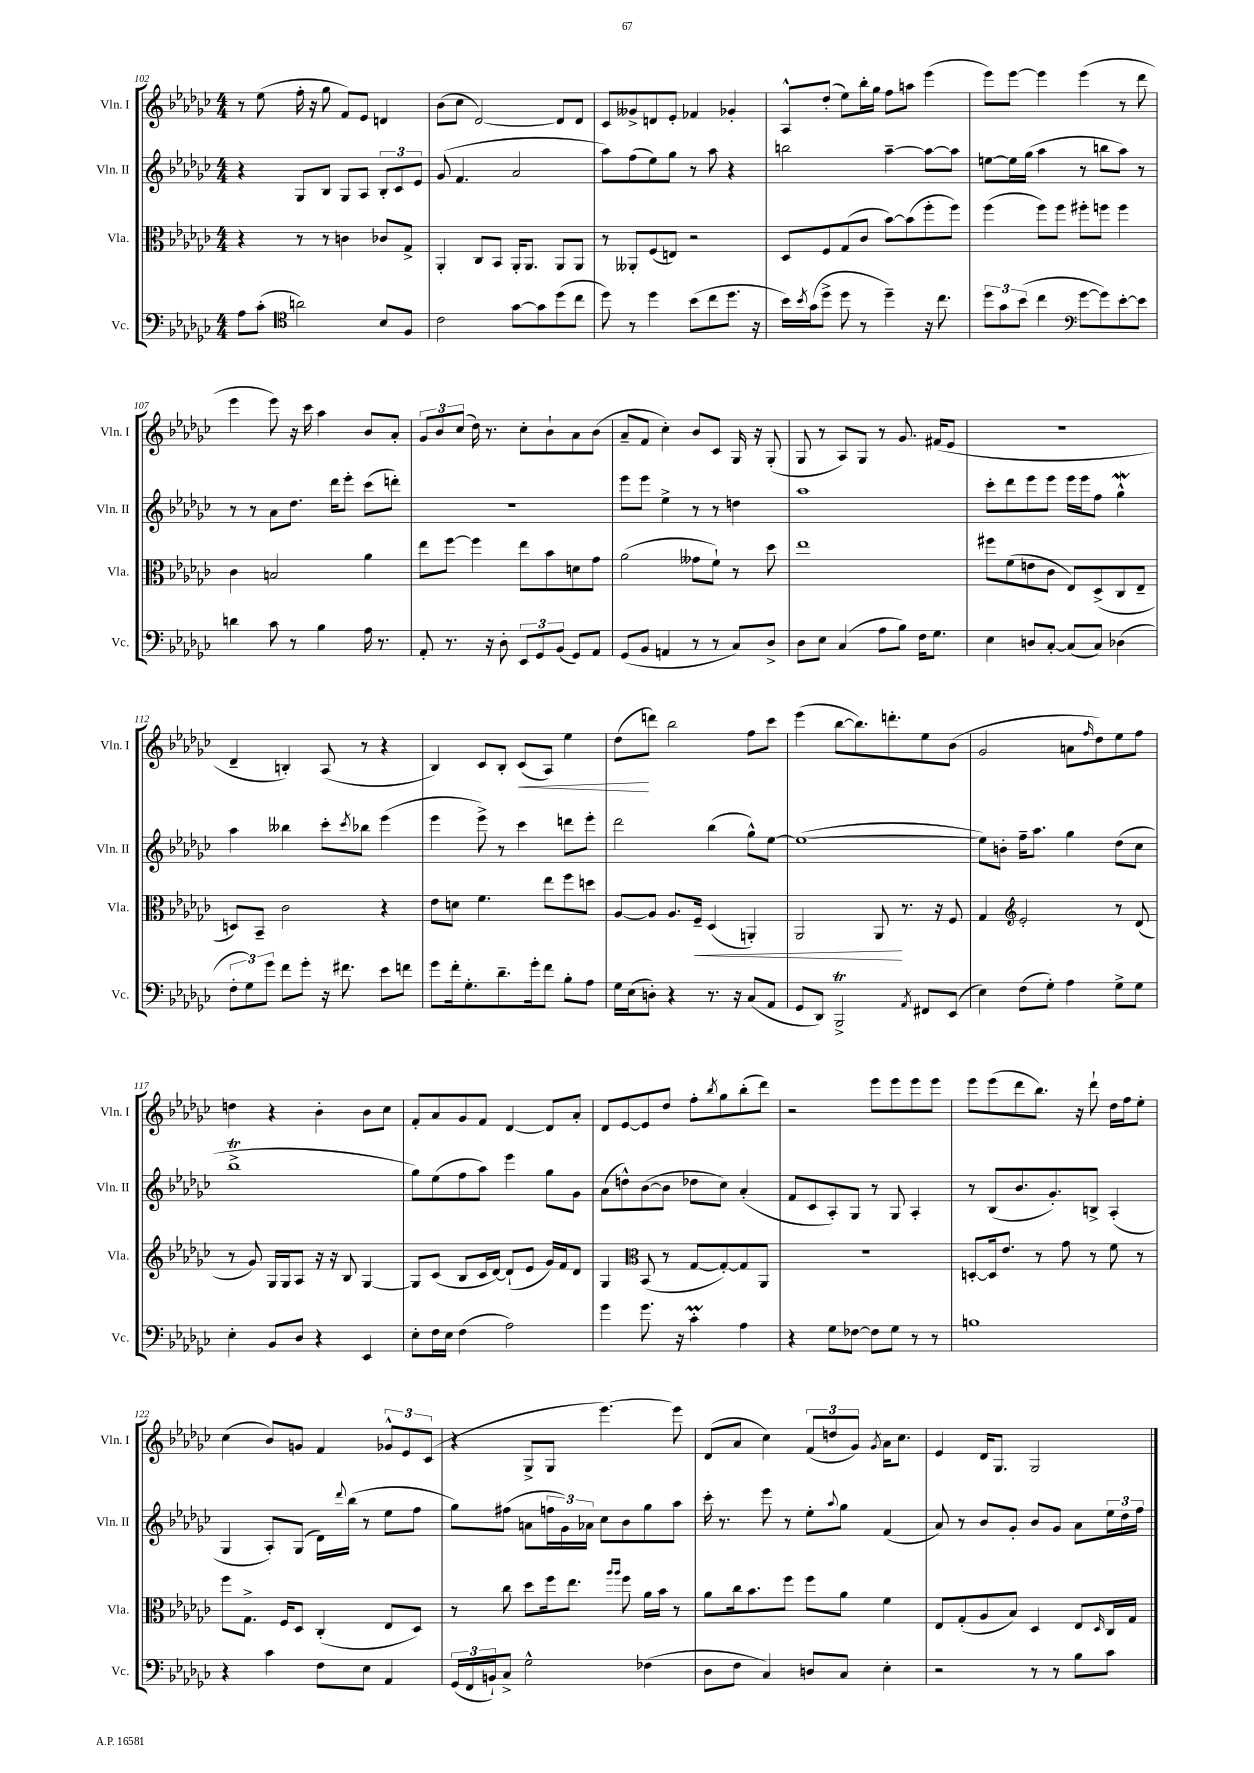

**kern	**kern	**kern	**kern
*staff4	*staff3	*staff2	*staff1
*clefF4	*clefC3	*clefG2	*clefG2
*k[b-e-a-d-g-c-]	*k[b-e-a-d-g-c-]	*k[b-e-a-d-g-c-]	*k[b-e-a-d-g-c-]
*M4/4	*M4/4	*M4/4	*M4/4
8A-\L	4r	4r	8r
(8c-'\J	.	.	(8ee-\
*clefC4	*	*	*
2a\)	8r	8G-/L	16ff'\
.	.	.	16r
.	8r	8B-/J	8gg-\
.	4c\	8G-/L	8f/L)
.	.	8A-/J	8e-/J
8B-/L	8c-/L	12B-'/L	4d/
.	.	12c-/	.
8F/J	8G-^/J	.	.
.	.	12e-/J	.
=	=	=	=
2c-\	4AA-'/	(8g-/	(8b-\L
.	.	4.f/	8cc-\J
.	8C-/L	.	[2d-/)
.	8BB-/J	.	.
[8g-\L	16AA-'/LK	2a-/	.
.	8.AA-/J	.	.
8g-\]	.	.	.
(8dd-\	8AA-/L	.	8d-/]L
8cc-\J	8AA-/J	.	8d-/J
=	=	=	=
8dd-\)	8r	8aa-\L)	8c-/L
8r	8AA--'/L	(8ff\	8g--^/
4dd-\	(8F/	8ee-\)	8d/
.	8E/J)	8gg-\J	8e-'/J
(8b-\L	2r	8r	4f-/
8cc-\	.	8aa-\	.
8.dd-\J	.	4r	4g-'/
16r	.	.	.
=	=	=	=
16b-\LL)	8D-/L	2bb\	8A-^^/L
8qb-/	.	.	.
(16g-\J	.	.	.
8dd-^\J	8F/	.	(8dd-'/J
8dd-\	(8G-/	.	8ee-\L)
8r	8c-/J	.	16bb-'\L
.	.	.	16gg-\JJ
4dd-~\)	[8b-\L)	[4aa-~\	8ff\L
.	(8b-\]	.	8aa\J
16r	8ff'\	8aa-\_L	(4eee-\
8.cc-\	.	.	.
.	8ff\J)	8aa-\]J	.
=	=	=	=
12dd-\L	(4ff\	[8ee\L	8eee-\L)
12g-\	.	.	.
.	.	16ee\]L	[8eee-\J
(12b-\J	.	.	.
.	.	(16gg-\JJ	.
4cc-\	8ff\L)	4aa-\	4eee-\]
.	8ff\J	.	.
*clefF4	*	*	*
[8g-\L	8ff#'\L	8r	(4eee-\
8g-\])	8ff\J	8bb\L	.
[8e-'\	4ff\	8aa-\J)	8r
8e-\]J	.	8r	8ddd-\
=	=	=	=
4d\	4c-\	8r	4eee-\
.	.	8r	.
8c-\	2B/	8a-\L	8eee-\)
8r	.	8.dd-\J	16r
.	.	.	16ccc-\
4B-\	.	.	4aa-\
.	.	16ddd-\LK	.
.	.	8eee-'\J	.
16A-\	4a-\	(8ccc-\L	8b-/L
8.r	.	.	.
.	.	8ddd'\J)	8a-'/J
=	=	=	=
8AA-'/	8ee-\L	1r	12g-/L
.	.	.	12b-/
8.r	[8ff\J	.	.
.	.	.	(12cc-/J
.	4ff\]	.	16dd-\)
16r	.	.	8.r
8D-'\	.	.	.
12EE-/L	8ee-\L	.	8cc-'\L
12GG-/	.	.	.
.	8b-\	.	8b-`\
(12BB-/J	.	.	.
8GG-/L)	8d\	.	8a-\
8AA-/J	8g-\J	.	(8b-\J
=	=	=	=
(8GG-/L	(2a-\	8eee-\L	8a-~/L
8BB-/J	.	8eee-\J	8f/J
4AA/	.	4ee-^\	4cc-'\)
8r	8g--\L	8r	8b-/L
8r	8f`\J)	8r	8c-/J
8C-/L)	8r	4dd\	16G-/
.	.	.	16r
8D-^/J	8dd-\	.	(8G-'/
=	=	=	=
8D-\L	1ee-	1aa-	8G-/
8E-\J	.	.	8r
(4C-/	.	.	8A-/L)
.	.	.	8G-/J
8A-\L	.	.	8r
8B-\J)	.	.	8.g-/
16F\LK	.	.	.
8.G-\J	.	.	(16f#/LK
.	.	.	8e-/J
=	=	=	=
4E-\	8ff#\L	8ccc-'\L	1r
.	(8f\	8ddd-\	.
8D/L	8e\	8eee-\	.
[8C-'/J	8c-\J	8eee-\J	.
(8C-/]L	8E-/L)	16eee-\LL	.
.	.	16eee-\J	.
8C-/J)	(8D-^/	8ff\J	.
(4D-\	8C-/	4gg-^^\	.
.	8E-~/J	.	.
=	=	=	=
12F'\L	8D/L)	4aa-\	4d-~/
12G-\)	.	.	.
.	8BB-~/J	.	.
12g-\J	.	.	.
8f\L	2c-\	4bb--\	4B'/)
8g-'\J	.	.	.
16r	.	8ccc-'\L	(8A-/
8.f#\	.	.	.
.	.	8qccc-/	.
.	.	8bb-\J	8r
8e-\L	4r	(4eee-\	4r
8f\J	.	.	.
=	=	=	=
8g-\L	8e-\L	4eee-\	4B-/)
16f'\k	8d\J	.	.
8.G-'\	.	.	.
.	4.f\	8eee-^\)	8c-/L
8.d-~\	.	8r	8B-'/J
.	.	4ccc-\	(8c-/L
16g-'\k	.	.	.
8f\J	8ee-\L	.	8A-/J)
8B-'\L	8ff\	8ddd\L	4ee-\
8A-\J	8dd\J	8eee-'\J	.
=	=	=	=
16G-\LL	[8A-/L	2ddd-\	(8dd-\L
(16E-\J	.	.	.
8D'\J)	8A-/]J	.	8ddd\J)
4r	8.A-/L	.	2bb-\
.	16F~/Jk	.	.
8.r	(4D-/	(4bb-\	.
16r	.	.	.
(8C-/L	4AA'/)	8gg-^^\L)	8ff\L
8AA-/J	.	[8ee-\J	8ccc-\J
=	=	=	=
8GG-/L	2AA-/	(1ee-_	(4eee-\
8DD-/J)	.	.	.
2BBB-^/	.	.	[8bb-\L
.	.	.	8.bb-\])
.	8AA-/	.	.
.	.	.	8.ddd'\
.	8.r	.	.
8qAA-/	.	.	.
8FF#/L	.	.	8ee-\
.	16r	.	.
(8EE-/J	8F/	.	(8b-\J
=	=	=	=
4E-\)	4G-/	8ee-\]L)	2g-/
.	.	8b'\J	.
*	*clefG2	*	*
(8F\L	2e-'/	16ff~\LK	.
.	.	8.aa-\J	.
8G-'\J)	.	.	.
4A-\	.	4gg-\	8a\L
.	.	.	16qqff/
.	.	.	8dd-\)
8G-^\L	8r	(8dd-\L	8ee-\
8G-\J	(8d-/	8cc-\J	8ff\J
=	=	=	=
4E-'\	8r	1bb-^	4dd\
.	8g-/)	.	.
8BB-/L	16G-/LL	.	4r
.	16G-/J	.	.
8D-/J	8A-/J	.	.
4r	16r	.	4b-'\
.	16r	.	.
.	8B-/	.	.
4EE-/	[4G-/	.	8b-\L
.	.	.	8cc-\J
=	=	=	=
8E-'\L	8G-/]L	8gg-\L)	8f'/L
16F\L	(8c-/J	(8ee-\	8a-/
16E-\JJ	.	.	.
(4F\	8B-/L	8ff\	8g-/
.	16c-/L	8aa-\J)	8f/J
.	[16d-/JJ)	.	.
2A-\)	(8d-`/]L	4eee-\	[4d-/
.	8e-/J	.	.
.	16g-/LL)	8gg-\L	8d-/]L
.	16f/J	.	.
.	8d-/J	8g-\J	8a-'/J
=	=	=	=
4g-\	4G-/	(8a-\L	8d-/L
.	.	8dd^^\)	[8e-/
*	*clefC3	*	*
8.g-\	(8BB-/	([8b-\	8e-/]
.	8r	8b-\]J	8dd-/J
16r	.	.	.
4c-'\	[8G-/L	8dd-\L	8ff'\L
.	.	.	8qbb-/
.	8G-'/_)	8cc-\J)	8gg-\
4A-\	8G-/]	(4a-'/	(8bb-'\
.	8AA-/J	.	8ddd-\J)
=	=	=	=
4r	1r	8f/L	2r
.	.	8c-/	.
8G-\L	.	8A-'/)	.
[8F-\J	.	8G-/J	.
8F-\]L	.	8r	8eee-\L
8G-\J	.	8G-/	8eee-\
8r	.	4A-'/	8eee-\
8r	.	.	8eee-\J
=	=	=	=
1B	[8D'/L	8r	8eee-\L
.	16D/]k	(8B-/L	(8eee-\
.	8.e-/J	.	.
.	.	8.b-/	8ddd-\
.	8r	.	8.bb-\J)
.	.	8.g-'/)	.
.	8g-\	.	.
.	.	.	16r
.	8r	8B^/J	8ddd-`\
.	8f\	(4A-'/	16dd-\LL
.	.	.	16ff\J
.	8r	.	8ee-'\J
=	=	=	=
4r	8ff\L	4G-/	(4cc-\
.	8.G-^\J	.	.
4c-\	.	8A-'/L)	8b-/L)
.	16F/LK	.	.
.	8D-/J	(8G-/J	8g/J
8F\L	(4C-'/	16d-\LL)	4f/
.	.	8qqddd-/	.
.	.	(16bb-\JJ	.
8E-\J	.	8r	.
4AA-/	8E-/L	8ee-\L	12g-^^/L
.	.	.	12e-/
.	8D-/J)	8ff\J	.
.	.	.	(12c-/J
=	=	=	=
(24GG-/LL	8r	8gg-\L)	4r
24FF/	.	.	.
24BB`/J)	.	.	.
8C-^/J	8cc-\	(8ff#\J	.
2G-^^\	8dd-\L	8a\L	8G-^/L
.	16ff\k	24ff\L	8G-/J
.	.	24g-\)	.
.	8.ee-\J	.	.
.	.	24a-\JJ	.
.	.	8cc-\L	[4.eee-\)
.	16qqaa-/LL	.	.
.	16qqaa-/JJ	.	.
.	8ff\	8b-\	.
(4F-\	16a-\LL	8gg-\	.
.	16b-\JJ	.	.
.	8r	8aa-\J	8eee-\]
=	=	=	=
8D-\L	8a-\L	16ccc-'\	(8d-/L
.	.	8.r	.
8F\J	16cc-\k	.	8a-/J
.	8.b-\	.	.
4C-/)	.	8eee-\	4cc-\)
.	8ff\J	8r	.
8D/L	8ff\L	8ee-'\L	(12f/L
.	.	.	12dd/
.	.	8qqaa-/	.
8C-/J	8a-\J	8gg-\J	.
.	.	.	12g-/J)
.	.	.	8qg-/
4E-'\	4f\	(4f/	16a-\LK
.	.	.	8.cc-\J
=	=	=	=
2r	8E-/L	8a-/)	4e-/
.	(8G-'/	8r	.
.	8A-/	8b-/L	16d-/LK
.	.	.	8.G-/J
.	8B-/J)	8g-'/J	.
8r	4D-/	8b-/L	2G-/
8r	.	8g-/J	.
8B-\L	8E-/L	8a-\L	.
.	16qqD-/	.	.
8c-\J	16C-/L	24ee-\L	.
.	.	24dd-\	.
.	16G-/JJ	.	.
.	.	24ff\JJ	.
==	==	==	==
*-	*-	*-	*-
